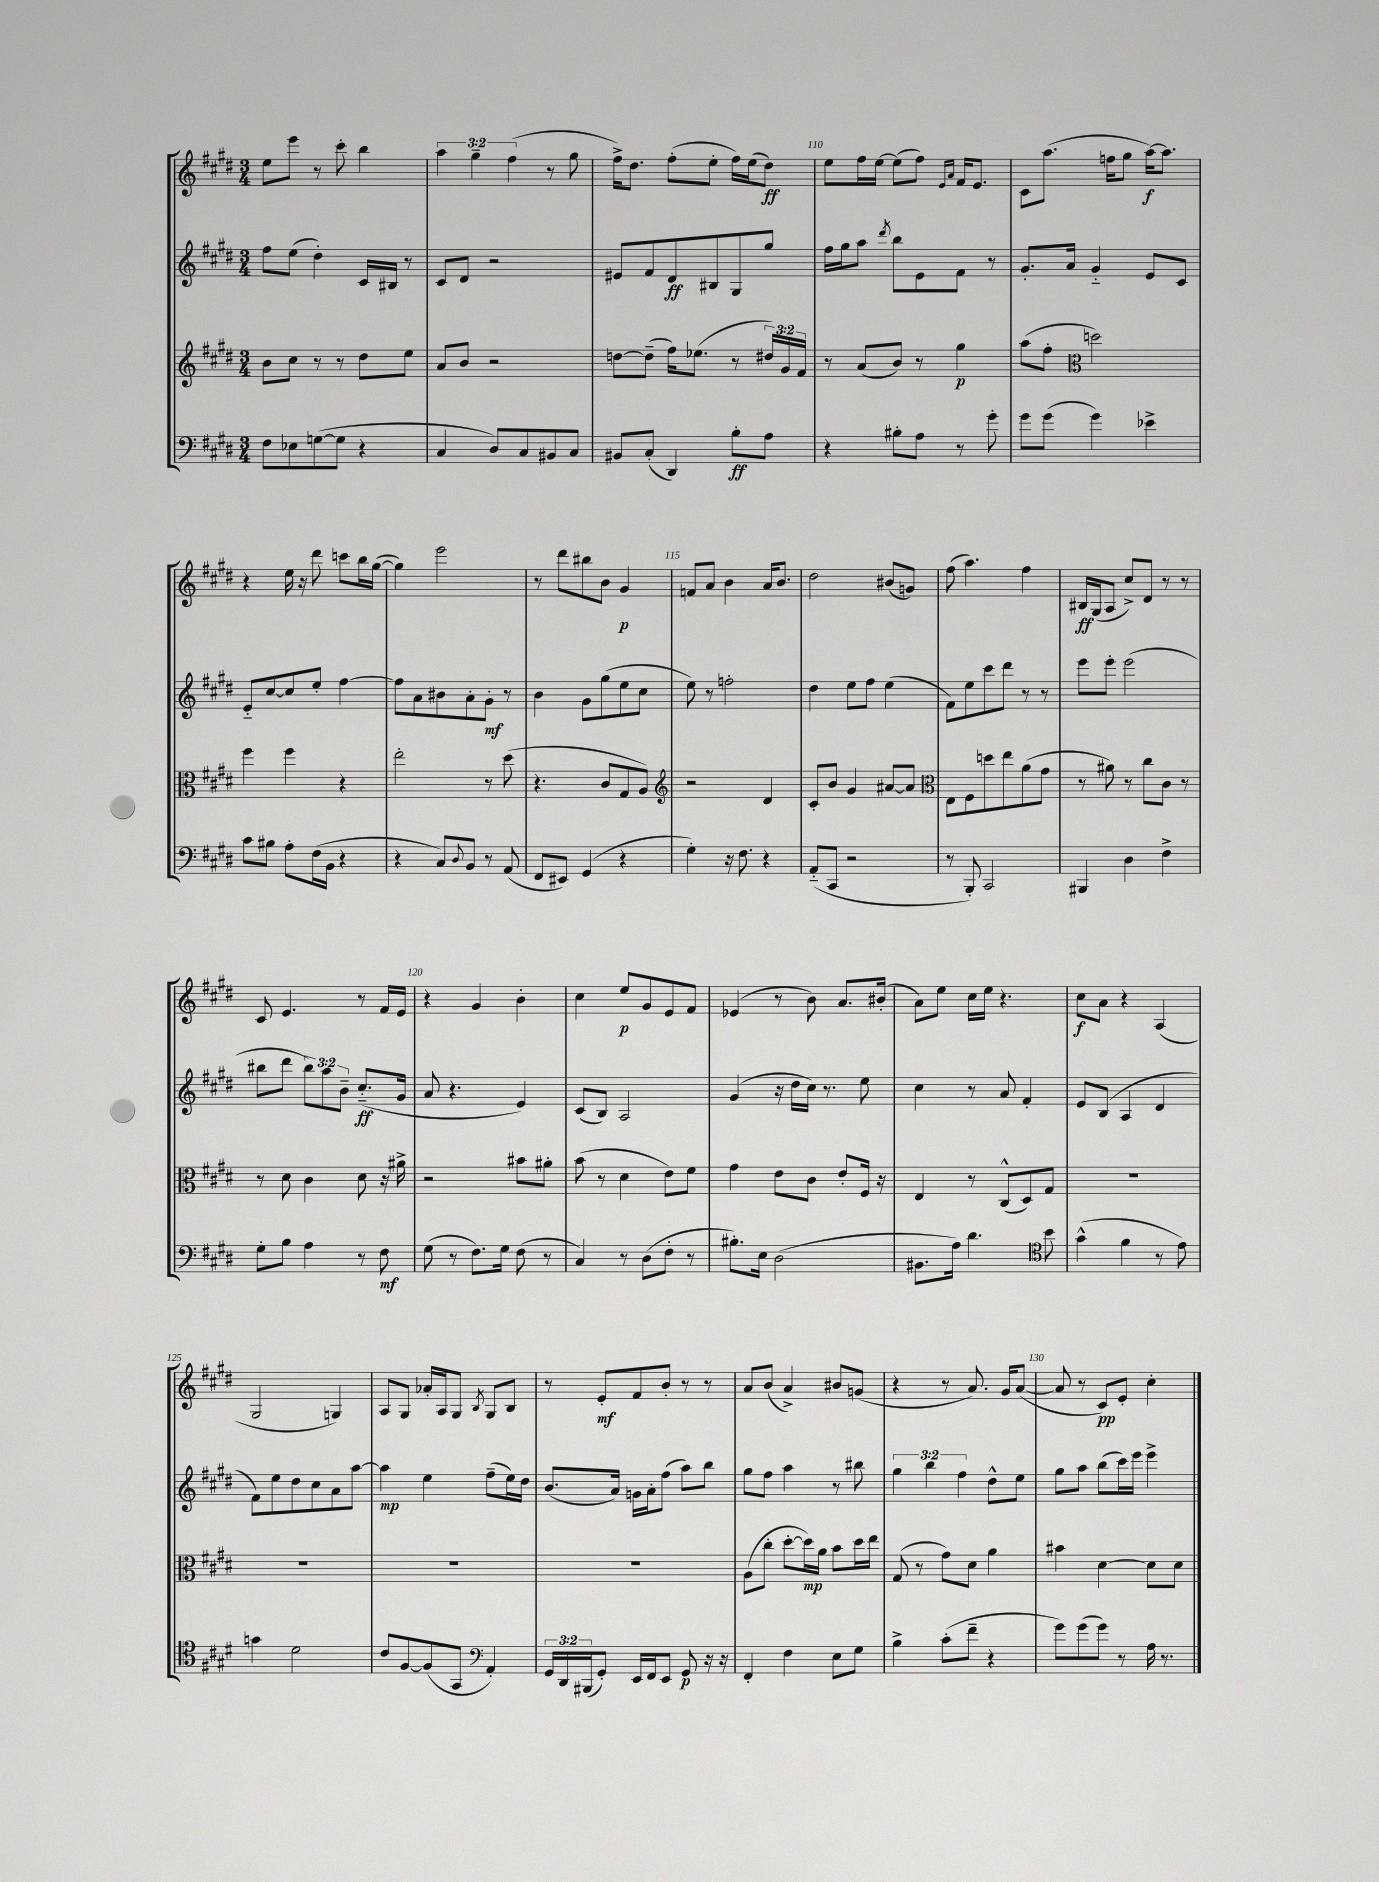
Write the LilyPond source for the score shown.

<<
\new StaffGroup <<
\new Staff = "s0" {
    \clef treble \key e \major \numericTimeSignature \time 3/4 \override Staff.TupletNumber.text = #tuplet-number::calc-fraction-text
    e''8 e'''8 r8 cis'''8-. b''4 |
    \tuplet 3/2 { a''4 gis''4-- fis''4( } r8 gis''8 |
    fis''16->) dis''8. fis''8-.( e''8-. fis''16) e''16( dis''8\ff) |
    e''8 fis''16 e''16~ e''8( fis''8) \grace { e'16 a'16 } fis'16 e'8. |
    cis'8 a''8.( f''16 gis''8 a''16~\f) a''8. |
    r4 e''16 r16 dis'''8 c'''8 b''16 gis''16~( |
    gis''4) e'''2 |
    r8 dis'''8 bis''8 b'8 gis'4\p |
    f'8 a'8 b'4 a'16 b'8. |
    dis''2 bis'8( g'8) |
    fis''8( a''4.) fis''4 |
    bis16\ff gis16( a8 cis''8->) dis'8 r8 r8 |
    cis'8 e'4. r8 fis'16 e'16 |
    r4 gis'4 b'4-. |
    cis''4 e''8\p gis'8 e'8 fis'8 |
    ees'4( r8 b'8) a'8. bis'16-.( |
    a'8) e''8 cis''16 e''16 r4. |
    cis''8\f a'8 r4 a4( |
    gis2 g4) |
    a8 gis8 aes'16-. a16 gis8 \acciaccatura { b8 } gis8 b8 |
    r8 e'8-.\mf fis'8 b'8-. r8 r8 |
    a'8 b'8( a'4->) bis'8 g'8( |
    r4 r8 a'8.) gis'16 a'8~( |
    a'8 r8 cis'8\pp) e'8-. cis''4-. \bar "|." |
}
\new Staff = "s1" {
    \clef treble \key e \major \numericTimeSignature \time 3/4 \override Staff.TupletNumber.text = #tuplet-number::calc-fraction-text
    fis''8 e''8( dis''4-.) cis'16 bis16 r8 |
    cis'8 dis'8 r2 |
    eis'8 fis'8 dis'8\ff bis8 gis8 gis''8 |
    fis''16 gis''16 a''8 \acciaccatura { dis'''8 } b''8 e'8 fis'8 r8 |
    gis'8.-. a'16 gis'4-_ e'8 cis'8 |
    e'8-_ cis''8~ cis''8 e''8-. fis''4~ |
    fis''8 a'8 bis'8 a'8-. gis'8-.\mf r8 |
    b'4 gis'8 gis''8( e''8 cis''8 |
    e''8) r8 f''2-. |
    dis''4 e''8 fis''8 e''4( |
    fis'8) e''8 cis'''8 dis'''8 r8 r8 |
    e'''8 e'''8-. e'''2( |
    bis''8 dis'''8 \tuplet 3/2 { bis''8) a''8 b'8-- } cis''8.-_\ff( gis'16 |
    a'8 r4. e'4) |
    cis'8( b8) a2 |
    gis'4( r16 dis''16 cis''16) r8. e''8 |
    cis''4 r8 a'8 fis'4-. |
    e'8 b8( a4 dis'4 |
    fis'8) e''8 dis''8 cis''8 a'8 a''8~ |
    a''4\mp e''4 fis''8--( e''16) dis''16 |
    b'8.( a'16) g'16 a'16-. fis''8( a''8) b''8 |
    gis''8 fis''8 a''4 r8 bis''8 |
    \tuplet 3/2 { gis''4 b''4 fis''4 } dis''8-^ e''8 |
    gis''8 a''8 b''8( cis'''16) e'''16 e'''4-> \bar "|." |
}
\new Staff = "s2" {
    \clef treble \key e \major \numericTimeSignature \time 3/4 \override Staff.TupletNumber.text = #tuplet-number::calc-fraction-text
    b'8 cis''8 r8 r8 dis''8 e''8 |
    a'8 b'8 r2 |
    d''8~ d''8--( fis''16) ees''8.( r8 \tuplet 3/2 { dis''16) gis'16 fis'16 } |
    r8 a'8( b'8) r8 gis''4\p |
    a''8( fis''8-. \clef alto d''2) |
    fis''4 fis''4 r4 |
    e''2-. r8 dis''8( |
    r4. cis'8 gis8 a8) |
    \clef treble r2 dis'4 |
    cis'8-. b'8 gis'4 ais'8~ ais'8 |
    \clef alto e8 fis8 d''8 e''8 a'8( gis'8 |
    r8 ais'8) r8 cis''8 cis'8 r8 |
    r8 dis'8 cis'4 dis'8 r16 ais'16-> |
    r2 bis'8 ais'8-. |
    b'8( r8 dis'4 e'8) fis'8 |
    gis'4 e'8 cis'8 e'8-. fis16 r16 |
    e4 r8 cis8-^( dis8) gis8 |
    R2. |
    R2. |
    R2. |
    R2. |
    a8( cis''8-. dis''8~-. dis''16\mp) a'16 b'8 dis''16 e''16 |
    gis8( r8 gis'8) dis'8 a'4 |
    bis'4 dis'4~ dis'8 dis'8 \bar "|." |
}
\new Staff = "s3" {
    \clef bass \key e \major \numericTimeSignature \time 3/4 \override Staff.TupletNumber.text = #tuplet-number::calc-fraction-text
    fis8 ees8 g8~( g8 r4 |
    cis4 dis8) cis8 bis,8 cis8 |
    bis,8 cis8-.( dis,4) b8-.\ff a8 |
    r4 bis8-. a8 r8 gis'8-. |
    gis'8 gis'8( gis'4) ees'4-> |
    cis'8 bis8 a8-. fis16( b,16 r4 |
    r4 cis8) \appoggiatura { dis8 } b,8 r8 a,8( |
    fis,8 eis,8) gis,4( r4 |
    gis4-.) r16 fis8. r4 |
    a,8-_( cis,8 r2 |
    r8 b,,8-.) cis,2 |
    bis,,4 dis4 fis4-> |
    gis8-. b8 a4 r8 fis8\mf |
    gis8( r8 fis8.) gis16 fis8( r8 |
    cis4) r8 dis8( fis8-. r8 |
    bis8.-.) e16 dis2( |
    bis,8. a16) dis'4. \clef tenor b'8 |
    gis'4-^( fis'4 r8 e'8) |
    g'4 dis'2 |
    cis'8 fis8~ fis8( gis,8 \clef bass a,4-.) |
    \tuplet 3/2 { gis,16 dis,16 bis,,16( } gis,8-.) e,16 fis,16 e,8 gis,8\p r16 r16 |
    fis,4-. fis4 e8 gis8 |
    b4-> cis'8-.( fis'8-- r4 |
    gis'8) gis'8( gis'8) r8 a16 r8. \bar "|." |
}
>>
>>
\layout { \context { \Score currentBarNumber = #107 \override BarNumber.break-visibility = ##(#f #t #t) barNumberVisibility = #(every-nth-bar-number-visible 5) } }
